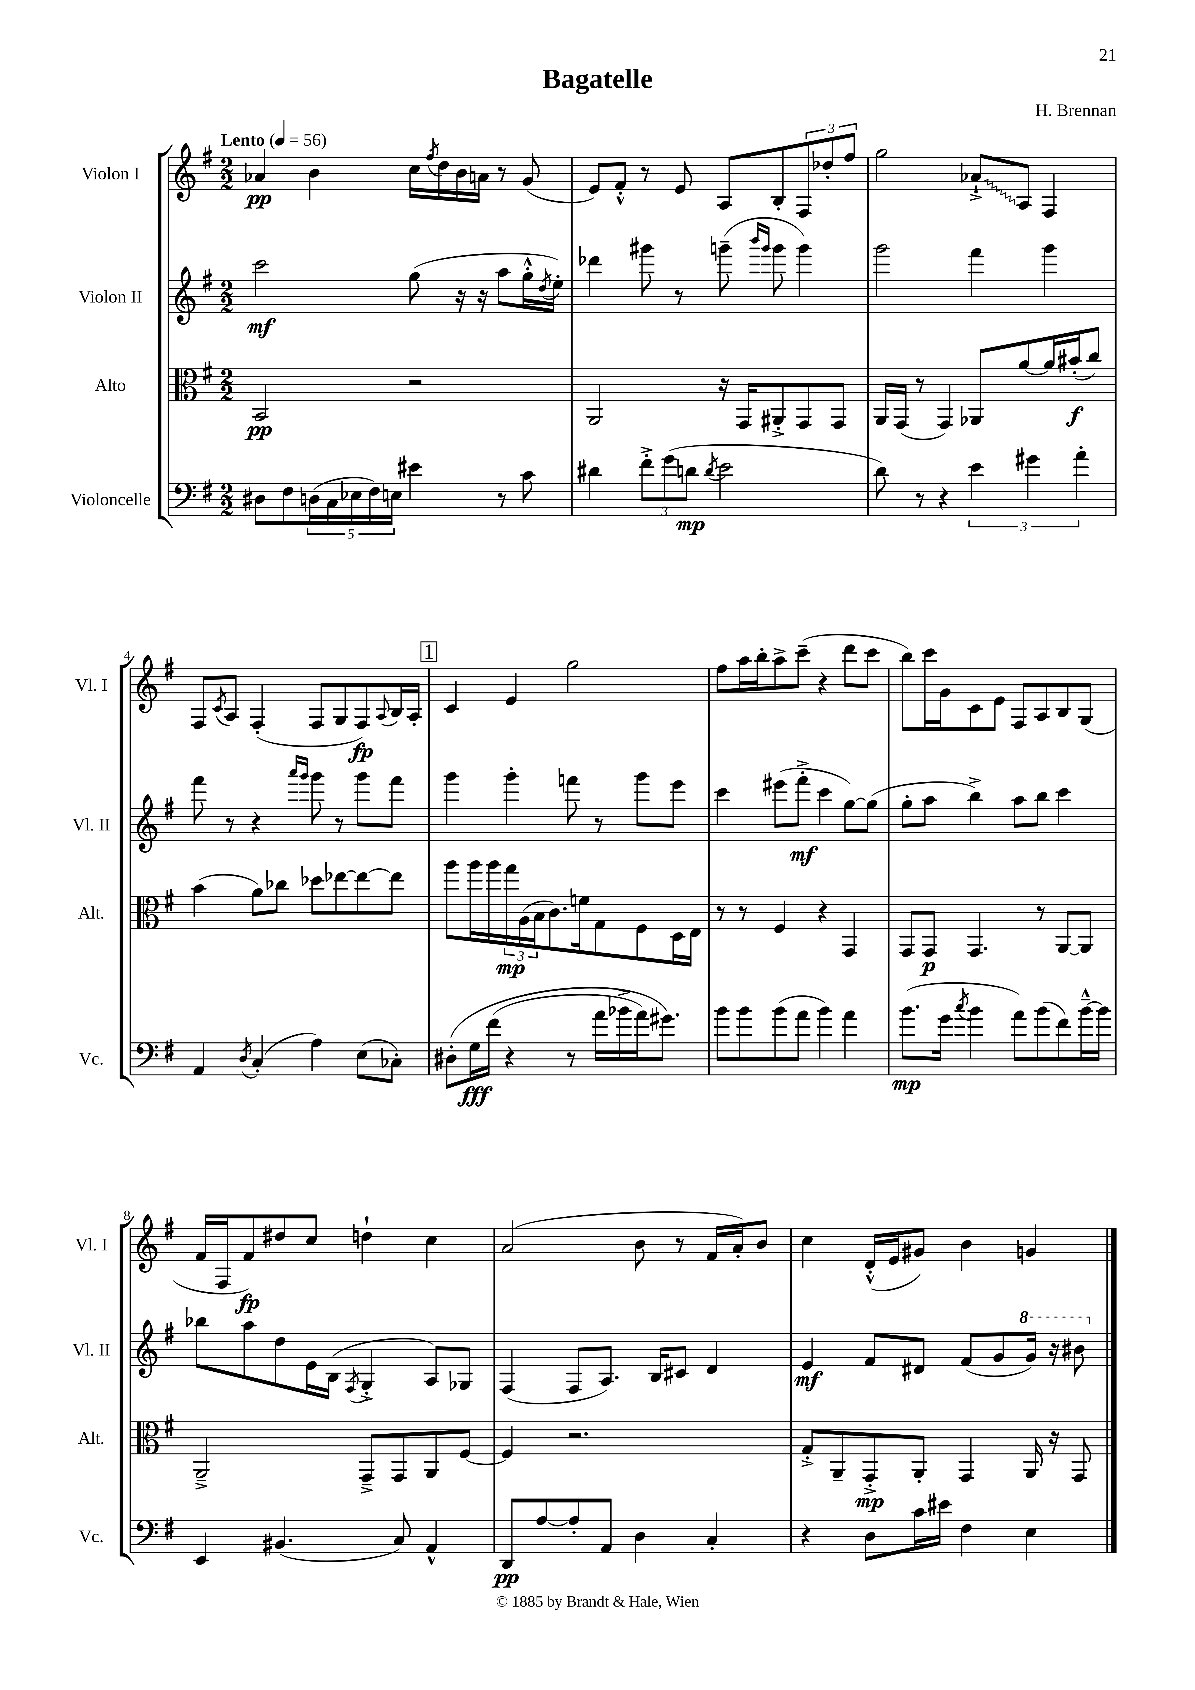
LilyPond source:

\header { title = "Bagatelle" composer = "H. Brennan" }
<<
\new StaffGroup <<
\new Staff = "s0" \with { instrumentName = "Violon I" shortInstrumentName = "Vl. I" } {
    \clef treble \key g \major \numericTimeSignature \time 2/2 \tempo "Lento" 4 = 56
    aes'4\pp b'4 c''16 \acciaccatura { fis''8 } d''16 b'16 a'16 r8 g'8( |
    e'8) fis'8-.-^ r8 e'8 a8 b8-. \tuplet 3/2 { fis8 des''8-. fis''8 } |
    g''2 \once \override Glissando.style = #'zigzag aes'8-!->\glissando a8 fis4 |
    fis8 \acciaccatura { c'8 } a8 fis4-.( fis8 g8 fis8\fp) \appoggiatura { a8 } b16 a16-. |
    \mark \markup { \box "1" } c'4 e'4 g''2 |
    fis''8 a''16 b''16-. a''8-> c'''8--( r4 d'''8 c'''8 |
    b''8) c'''16 g'16 c'8 e'8 fis8 a8 b8 g8( |
    fis'16 fis16 fis'8\fp) dis''8 c''8 d''4-! c''4 |
    a'2( b'8 r8 fis'16 a'16-.) b'8 |
    c''4 d'16-.-^( e'16 gis'8) b'4 g'4 \bar "|." |
}
\new Staff = "s1" \with { instrumentName = "Violon II" shortInstrumentName = "Vl. II" } {
    \clef treble \key g \major \numericTimeSignature \time 2/2
    c'''2\mf g''8( r16 r16 a''8 g''16-.-^ \acciaccatura { d''8 } e''16-.) |
    des'''4 gis'''8 r8 g'''8--( \grace { b'''16 g'''16 } g'''8 g'''4) |
    g'''2 fis'''4 g'''4 |
    fis'''8 r8 r4 \grace { a'''16 g'''16 } g'''8 r8 g'''8 fis'''8 |
    \mark \markup { \box "1" } g'''4 g'''4-. f'''8 r8 g'''8 e'''8 |
    c'''4 eis'''8( fis'''8-.->\mf c'''4 g''8~) g''8( |
    g''8-. a''8 b''4->) a''8 b''8 c'''4 |
    bes''8 a''8 d''8 e'16 b16( \acciaccatura { fis8 } g4-.-> a8) ges8 |
    fis4( fis8 a8.) b16 cis'8 d'4 |
    e'4\mf fis'8 dis'8 fis'8( g'8 \ottava #1 g''16) r16 bis''8 \ottava #0 \bar "|." |
}
\new Staff = "s2" \with { instrumentName = "Alto" shortInstrumentName = "Alt." } {
    \clef alto \key g \major \numericTimeSignature \time 2/2
    b,2\pp r2 |
    a,2 r16 g,16 ais,8-.-> g,8 g,8 |
    a,16 g,16( r8 g,4) aes,8 a'8~ a'16 bis'16-.\f( c''8) |
    b'4( a'8) ces''8 des''8 ees''8~ ees''8~ ees''8 |
    \mark \markup { \box "1" } a''8 a''16 a''16 \tuplet 3/2 { g''16\mp a16( b16 } c'8.) f'16 g8 fis8 d16 e16 |
    r8 r8 fis4 r4 g,4 |
    g,8 g,8\p g,4. r8 a,8~ a,8 |
    a,2---> g,8---> g,8 a,8 fis8~ |
    fis4 r2. |
    g8-.-> a,8-- g,8-.->\mp a,8-. g,4 a,16 r16 g,8 \bar "|." |
}
\new Staff = "s3" \with { instrumentName = "Violoncelle" shortInstrumentName = "Vc." } {
    \clef bass \key g \major \numericTimeSignature \time 2/2
    dis8 fis8 \tuplet 5/4 { d16( c16 ees16 fis16) e16 } eis'4 r8 c'8 |
    dis'4 \tuplet 3/2 { fis'8-.-> g'8( d'8\mp } \acciaccatura { d'8 } e'2 |
    d'8) r8 r4 \tuplet 3/2 { e'4 gis'4 a'4-. } |
    a,4 \acciaccatura { d8 } c4-.( a4) e8( ces8-.) |
    \mark \markup { \box "1" } dis8-.\( g16\fff fis'16( r4 r8 a'16 bes'16-> a'16) gis'8.\) |
    b'8 b'8 b'8( a'8 b'4) a'4 |
    b'8.\mp( g'16 \acciaccatura { c''8 } b'4 a'8) b'8( fis'8) b'16~---^ b'16 |
    e,4 bis,4.( c8) a,4-^ |
    d,8\pp a8~ a8-. a,8 d4 c4-. |
    r4 d8 c'16 eis'16 fis4 e4 \bar "|." |
}
>>
>>
